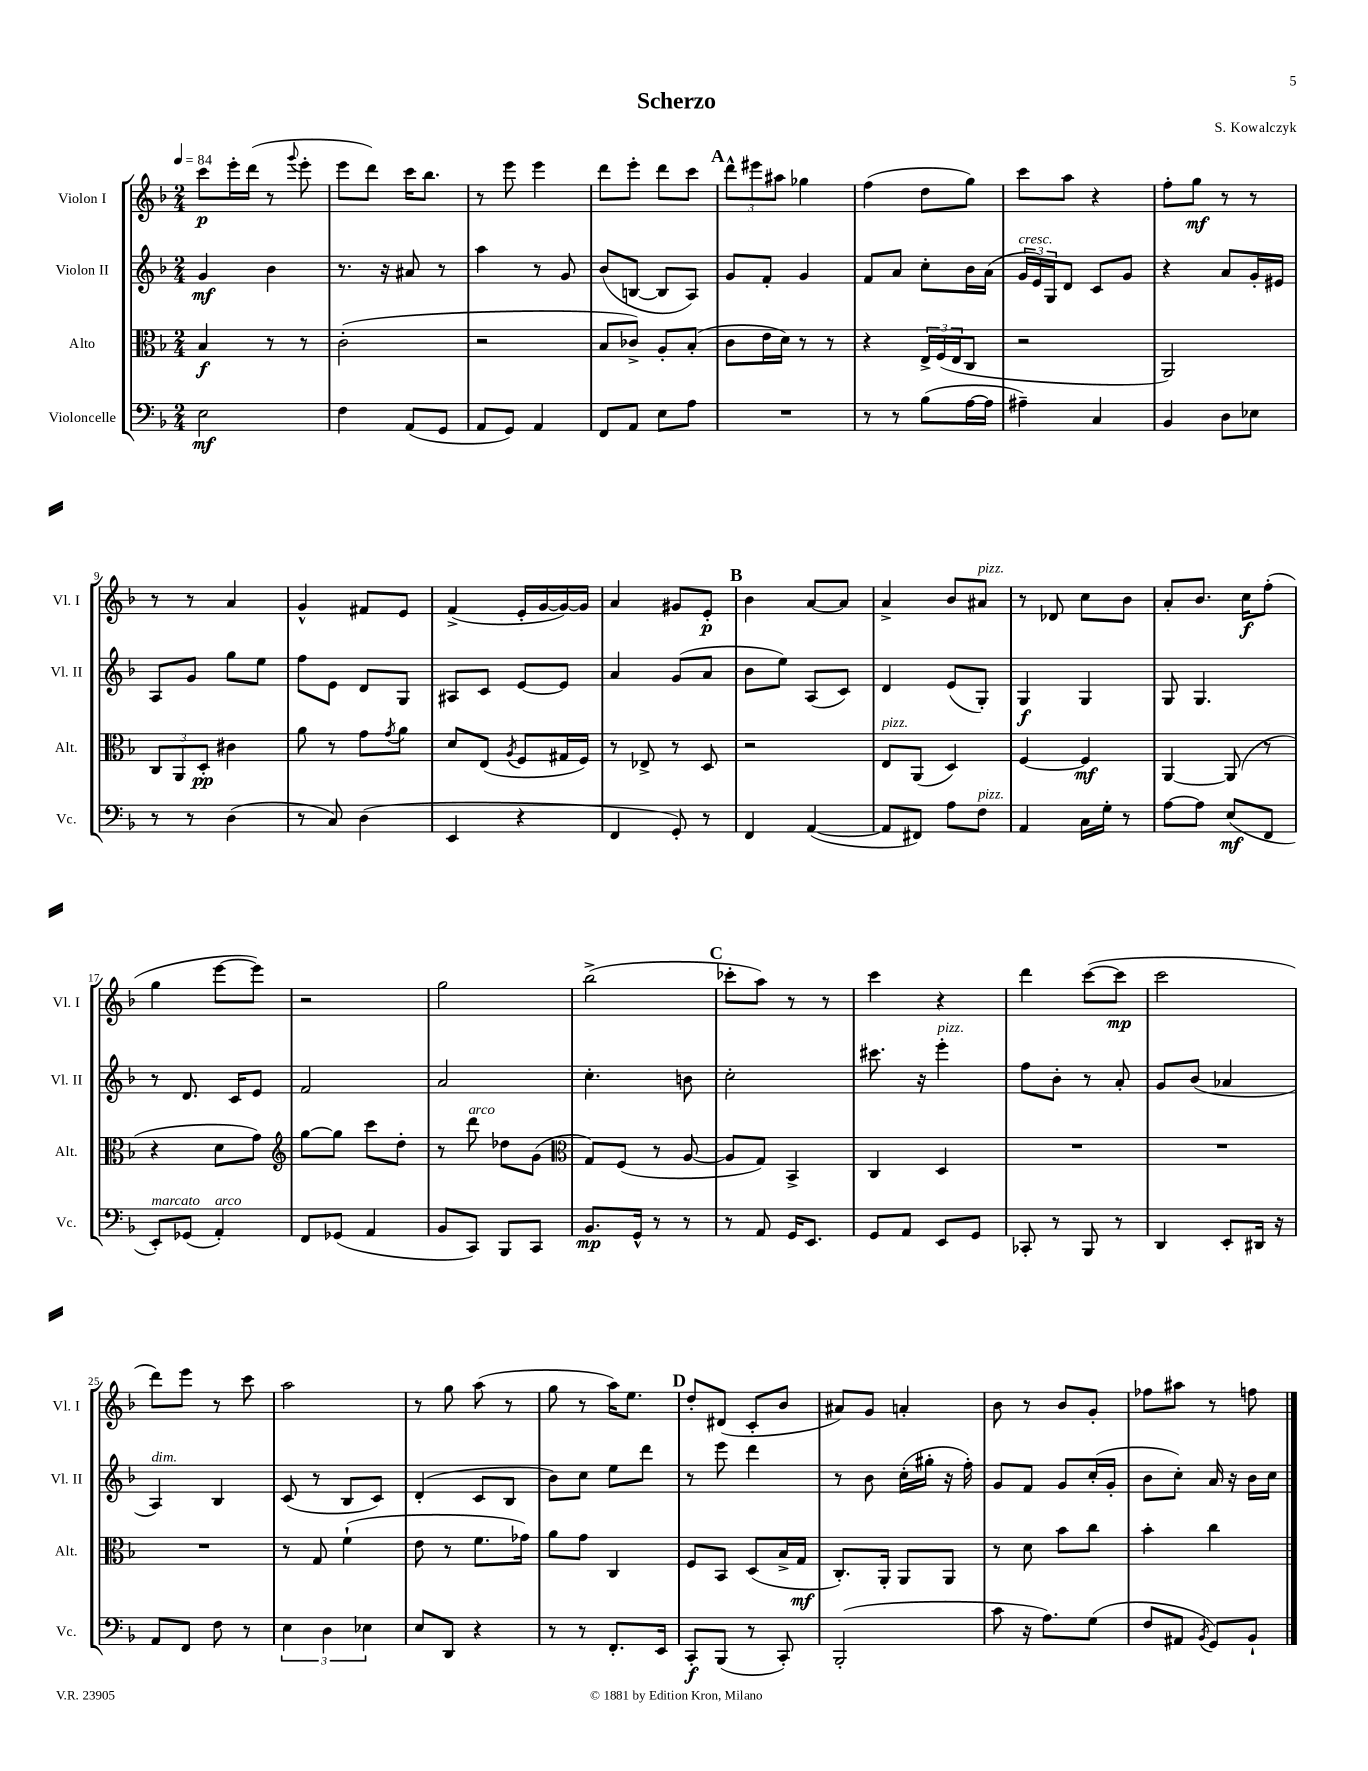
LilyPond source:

\header { title = "Scherzo" composer = "S. Kowalczyk" }
<<
\new StaffGroup <<
\new Staff = "s0" \with { instrumentName = "Violon I" shortInstrumentName = "Vl. I" } {
    \clef treble \key f \major \numericTimeSignature \time 2/4 \tempo 4 = 84
    c'''8\p e'''16-. d'''16( r8 \appoggiatura { g'''8 } e'''8-. |
    e'''8 d'''8) c'''16 bes''8. |
    r8 e'''8 e'''4 |
    d'''8 e'''8-. d'''8 c'''8 |
    \mark \markup { \bold "A" } \tuplet 3/2 { d'''8-^ eis'''8 ais''8 } ges''4 |
    f''4( d''8 g''8) |
    c'''8 a''8 r4 |
    f''8-. g''8\mf r8 r8 |
    r8 r8 a'4 |
    g'4-^ fis'8 e'8 |
    f'4->( e'16-. g'16~ g'16~) g'16 |
    a'4 gis'8 e'8-.\p |
    \mark \markup { \bold "B" } bes'4 a'8~ a'8 |
    a'4-> bes'8 ais'8^\markup { \italic "pizz." } |
    r8 des'8 c''8 bes'8 |
    a'8-. bes'8. c''16\f f''8-.( |
    g''4 e'''8~ e'''8) |
    r2 |
    g''2 |
    bes''2->( |
    \mark \markup { \bold "C" } ces'''8-. a''8) r8 r8 |
    c'''4 r4 |
    d'''4 c'''8~( c'''8\mp |
    c'''2 |
    d'''8) e'''8 r8 c'''8 |
    a''2 |
    r8 g''8 a''8( r8 |
    g''8 r8 a''16) e''8. |
    \mark \markup { \bold "D" } d''8-. dis'8( c'8-. bes'8 |
    ais'8) g'8 a'4-. |
    bes'8 r8 bes'8 g'8-. |
    fes''8 ais''8 r8 f''8 \bar "|." |
}
\new Staff = "s1" \with { instrumentName = "Violon II" shortInstrumentName = "Vl. II" } {
    \clef treble \key f \major \numericTimeSignature \time 2/4
    g'4\mf bes'4 |
    r8. r16 ais'8 r8 |
    a''4 r8 g'8 |
    bes'8( b8~ b8 a8) |
    \mark \markup { \bold "A" } g'8 f'8-. g'4 |
    f'8 a'8 c''8-. bes'16 a'16( |
    \tuplet 3/2 { g'16^\markup { \italic "cresc." } e'16) g16 } d'8 c'8 g'8 |
    r4 a'8 g'16-. eis'16 |
    a8 g'8 g''8 e''8 |
    f''8 e'8 d'8 g8 |
    ais8 c'8 e'8~ e'8 |
    a'4 g'8( a'8 |
    \mark \markup { \bold "B" } bes'8 e''8) a8( c'8) |
    d'4 e'8( g8-.) |
    g4\f g4 |
    g8 g4. |
    r8 d'8. c'16 e'8 |
    f'2 |
    a'2 |
    c''4.-. b'8 |
    \mark \markup { \bold "C" } c''2-. |
    cis'''8. r16 e'''4-.^\markup { \italic "pizz." } |
    f''8 bes'8-. r8 a'8-. |
    g'8 bes'8( aes'4 |
    a4^\markup { \italic "dim." }) bes4 |
    c'8( r8 bes8 c'8) |
    d'4-.( c'8 bes8 |
    bes'8) c''8 e''8 d'''8 |
    \mark \markup { \bold "D" } r8 e'''8 d'''4 |
    r8 bes'8 c''16-.( gis''16-. r16 f''16-.) |
    g'8 f'8 g'8 c''16-.( g'16-. |
    bes'8 c''8-.) a'16 r16 bes'16 c''16 \bar "|." |
}
\new Staff = "s2" \with { instrumentName = "Alto" shortInstrumentName = "Alt." } {
    \clef alto \key f \major \numericTimeSignature \time 2/4
    bes4\f r8 r8 |
    c'2-.( |
    r2 |
    bes8 ces'8->) a8-. bes8-.( |
    \mark \markup { \bold "A" } c'8 e'16 d'16) r8 r8 |
    r4 \tuplet 3/2 { e16-> f16( e16 } c8 |
    r2 |
    a,2) |
    \tuplet 3/2 { c8 a,8 d8-.\pp } cis'4 |
    a'8 r8 g'8 \acciaccatura { g'8 } a'8 |
    d'8 e8( \acciaccatura { a8 } f8 gis16 f16) |
    r8 ees8-> r8 d8 |
    \mark \markup { \bold "B" } r2 |
    e8^\markup { \italic "pizz." } a,8( d4) |
    f4~ f4\mf |
    a,4~ a,8( r8 |
    r4 d'8 g'8) |
    \clef treble g''8~ g''8 c'''8 d''8-. |
    r8 d'''8^\markup { \italic "arco" } des''8 g'8( |
    \clef alto g8) f8( r8 a8~ |
    \mark \markup { \bold "C" } a8 g8) bes,4-> |
    c4 d4 |
    R2 |
    R2 |
    R2 |
    r8 g8 f'4-!( |
    e'8 r8 f'8. ges'16) |
    a'8 g'8 c4 |
    \mark \markup { \bold "D" } f8 bes,8 d8( bes16-> g16\mf |
    c8.-.) a,16-. a,8 a,8 |
    r8 d'8 bes'8 c''8 |
    bes'4-. c''4 \bar "|." |
}
\new Staff = "s3" \with { instrumentName = "Violoncelle" shortInstrumentName = "Vc." } {
    \clef bass \key f \major \numericTimeSignature \time 2/4
    e2\mf |
    f4 a,8( g,8 |
    a,8 g,8) a,4 |
    f,8 a,8 e8 a8 |
    \mark \markup { \bold "A" } R2 |
    r8 r8 bes8( a16~ a16 |
    ais4--) c4 |
    bes,4 d8 ees8 |
    r8 r8 d4( |
    r8 c8) d4( |
    e,4 r4 |
    f,4 g,8-.) r8 |
    \mark \markup { \bold "B" } f,4 a,4~( |
    a,8 fis,8) a8 f8^\markup { \italic "pizz." } |
    a,4 c16 g16-. r8 |
    a8~ a8 e8\mf( f,8 |
    e,8-.^\markup { \italic "marcato" }) ges,8( a,4-.^\markup { \italic "arco" }) |
    f,8 ges,8( a,4 |
    bes,8 c,8) bes,,8 c,8 |
    bes,8.\mp g,16-^ r8 r8 |
    \mark \markup { \bold "C" } r8 a,8 g,16 e,8. |
    g,8 a,8 e,8 g,8 |
    ces,8-. r8 bes,,8 r8 |
    d,4 e,8-. dis,16 r16 |
    a,8 f,8 f8 r8 |
    \tuplet 3/2 { e4 d4 ees4 } |
    e8 d,8 r4 |
    r8 r8 f,8.-. e,16 |
    \mark \markup { \bold "D" } c,8-.\f bes,,8( r8 c,8-.) |
    bes,,2-.( |
    c'8 r16 a8.) g8( |
    f8 ais,8 \acciaccatura { bes,8 } g,8) bes,8-! \bar "|." |
}
>>
>>
